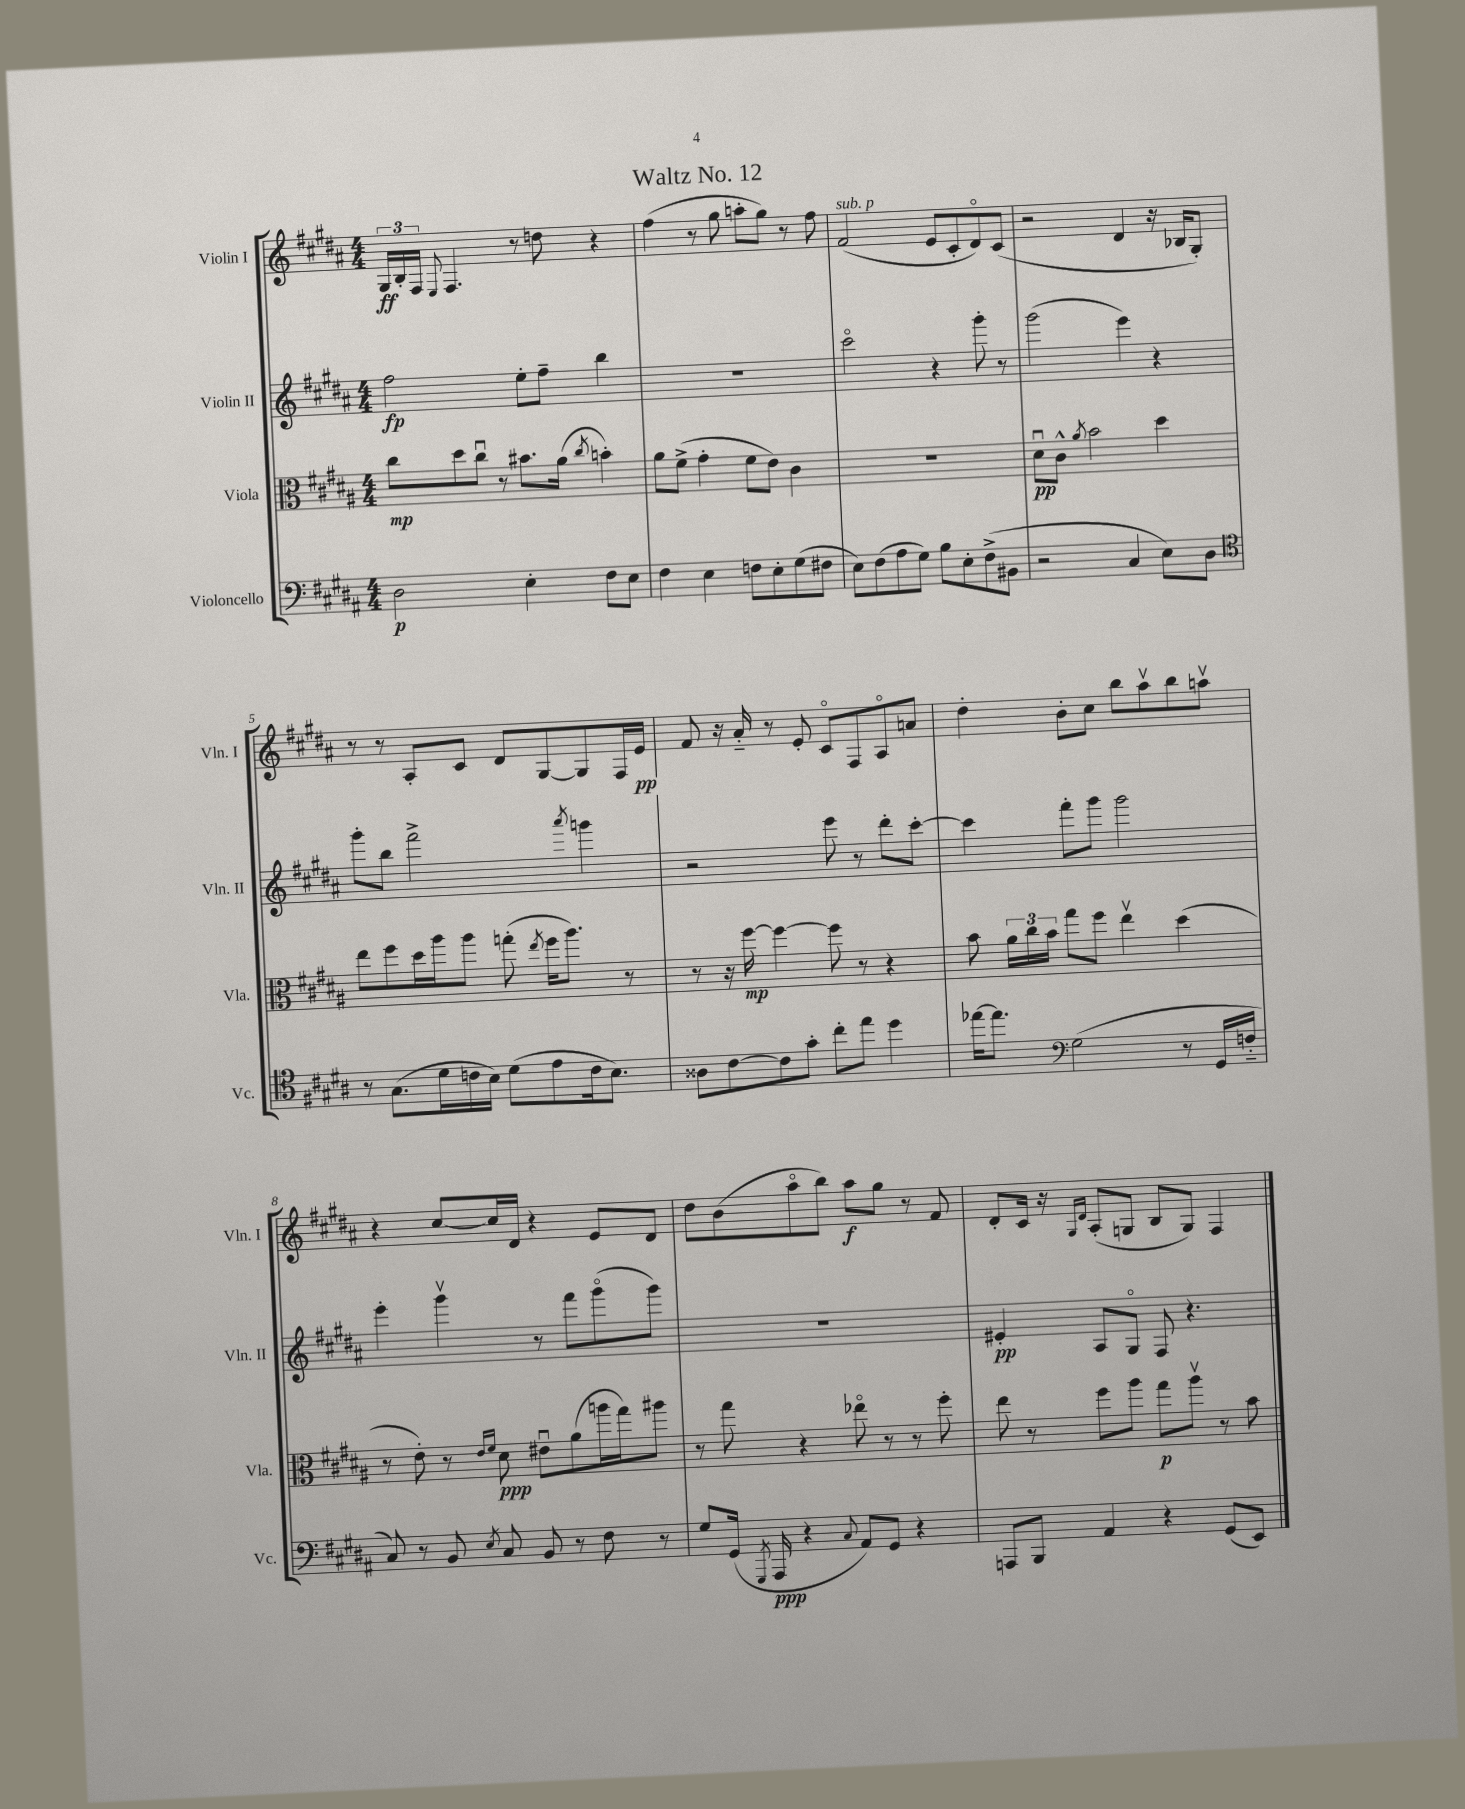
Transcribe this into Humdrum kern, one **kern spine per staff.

**kern	**dynam	**kern	**dynam	**kern	**dynam	**kern	**dynam
*part4	*part4	*part3	*part3	*part2	*part2	*part1	*part1
*staff4	*staff4	*staff3	*staff3	*staff2	*staff2	*staff1	*staff1
*I"Violoncello	*	*I"Viola	*	*I"Violin II	*	*I"Violin I	*
*I'Vc.	*	*I'Vla.	*	*I'Vln. II	*	*I'Vln. I	*
*clefF4	*	*clefC3	*	*clefG2	*	*clefG2	*
*k[f#c#g#d#a#]	*	*k[f#c#g#d#a#]	*	*k[f#c#g#d#a#]	*	*k[f#c#g#d#a#]	*
*M4/4	*	*M4/4	*	*M4/4	*	*M4/4	*
=1	=1	=1	=1	=1	=1	=1	=1
2D#\	p	8cc#\L	mp	2ff#\	fp	24G#/LL	ff
.	.	.	.	.	.	24B'/	.
.	.	.	.	.	.	24F#/JJ	.
.	.	.	.	.	.	8qqE/	.
.	.	8dd#\	.	.	.	4.F#/	.
.	.	8cc#u\J	.	.	.	.	.
.	.	8r	.	.	.	.	.
4E'\	.	8.b#X\L	.	8ee'\L	.	8r	.
.	.	.	.	8ff#~\J	.	8ddn\	.
.	.	(16a#\Jk	.	.	.	.	.
.	.	8qcc#/	.	.	.	.	.
8F#\L	.	4bn'\)	.	4bb\	.	4r	.
8E\J	.	.	.	.	.	.	.
=2	=2	=2	=2	=2	=2	=2	=2
4F#\	.	8a#\L	.	1r	.	(4ff#\	.
.	.	(8f#^\J	.	.	.	.	.
4E\	.	4g#'\	.	.	.	8r	.
.	.	.	.	.	.	8gg#\	.
8Fn\L	.	8f#\L	.	.	.	8aan'\L	.
8E'\	.	8e\J)	.	.	.	8gg#\J)	.
(8G#\	.	4c#\	.	.	.	8r	.
8F#X\J	.	.	.	.	.	8ff#\	.
=3	=3	=3	=3	=3	=3	=3	=3
!	!	!	!	!	!	!LO:TX:a:i:t=sub. p	!
8E\L)	.	1r	.	2ccc#\	.	(2f#/	.
(8F#\	.	.	.	.	.	.	.
8A#\	.	.	.	.	.	.	.
8G#\J)	.	.	.	.	.	.	.
8B\L	.	.	.	4r	.	8e/L	.
8E'\	.	.	.	.	.	8c#'/	.
(8F#^\	.	.	.	8ggg#'\	.	8d#/)	.
8BB#X\J	.	.	.	8r	.	(8c#/J	.
=4	=4	=4	=4	=4	=4	=4	=4
2r	.	8d#u\L	pp	(2ggg#\	.	2r	.
.	.	8c#^^\J	.	.	.	.	.
.	.	8qa#/	.	.	.	.	.
.	.	2b\	.	.	.	.	.
4C#/	.	.	.	4eee\)	.	4d#/	.
8E\L)	.	4dd#\	.	4r	.	16r	.
.	.	.	.	.	.	16B-X/KL	.
8D#\J	.	.	.	.	.	8G#'/J)	.
!!LO:LB:g=z
=5	=5	=5	=5	=5	=5	=5	=5
*clefC4	*	*	*	*	*	*	*
8r	.	8ee\L	.	8ggg#'\L	.	8r	.
(8.G#\L	.	8ff#\	.	8bb\J	.	8r	.
.	.	16dd#\L	.	2fff#^\	.	8A#'/L	.
16d#\L	.	16aa#\J	.	.	.	.	.
16cn\	.	8aa#\J	.	.	.	8c#/J	.
16B\JJ)	.	.	.	.	.	.	.
(8d#\L	.	(8ggn'\	.	.	.	8d#/L	.
.	.	8qee/	.	.	.	.	.
8e\	.	16ff#\KL	.	.	.	[8G#/	.
.	.	8.aa#\J)	.	.	.	.	.
.	.	.	.	8qaaa#/	.	.	.
16c\k	.	.	.	4gggn\	.	8G#/]	.
8.B\J)	.	.	.	.	.	.	.
.	.	8r	.	.	.	16F#/L	.
.	.	.	.	.	.	16e/JJ	pp
=6	=6	=6	=6	=6	=6	=6	=6
8A##X\L	.	8r	.	2r	.	8f#/	.
[8c#\	.	16r	.	.	.	16r	.
.	.	[16ff#\	mp	.	.	16a#/	.
8c#\]	.	4ff#\_	.	.	.	8r	.
8g#'\J	.	.	.	.	.	8e'/	.
8cc#'\L	.	8ff#\]	.	8eee\	.	8c#/L	.
8ee\J	.	8r	.	8r	.	8F#/	.
4dd#\	.	4r	.	8ddd#'\L	.	8A#/	.
.	.	.	.	[8ccc#'\J	.	8an/J	.
=7	=7	=7	=7	=7	=7	=7	=7
[16ee-X\KL	.	8b\	.	4ccc#\]	.	4dd#'\	.
8.ee-\J]	.	.	.	.	.	.	.
.	.	24a#\LL	.	.	.	.	.
.	.	24cc#\	.	.	.	.	.
.	.	24b\JJ	.	.	.	.	.
*clefF4	*	*	*	*	*	*	*
(2G#\	.	8gg#\L	.	8fff#'\L	.	8b'\L	.
.	.	8ff#\J	.	8ggg#\J	.	8cc#\J	.
.	.	4eev\	.	2ggg#\	.	8bb\L	.
.	.	.	.	.	.	8aa#v\	.
8r	.	(4dd#\	.	.	.	8bb\	.
16GG#/LL	.	.	.	.	.	8aanv\J	.
16Fn/JJ	.	.	.	.	.	.	.
!!LO:LB:g=z
=8	=8	=8	=8	=8	=8	=8	=8
8C#/)	.	8r	.	4eee'\	.	4r	.
8r	.	8e'\)	.	.	.	.	.
8BB/	.	8r	.	4ggg#v\	.	[8cc#/L	.
.	.	16qqe/LL	.	.	.	.	.
8qE/	.	16qqf#/JJ	.	.	.	.	.
8C#/	.	8d#\	ppp	.	.	16cc#/L]	.
.	.	.	.	.	.	16d#/JJ	.
8BB/	.	8e#Xu\L	.	8r	.	4r	.
8r	.	(8a#\	.	8fff#\L	.	.	.
8F#\	.	16aan\L	.	(8ggg#\	.	8e/L	.
.	.	16gg#\J)	.	.	.	.	.
8r	.	8aa#X\J	.	8ggg#\J)	.	8d#/J	.
=9	=9	=9	=9	=9	=9	=9	=9
8G#/L	.	8r	.	1r	.	8dd#\L	.
(16GG#/Jk	.	8gg#\	.	.	.	(8b\	.
8qGGG#/	.	.	.	.	.	.	.
16AAA#/	ppp	.	.	.	.	.	.
4r	.	4r	.	.	.	8aa#\	.
.	.	.	.	.	.	8bb\J)	.
8qqC#/	.	.	.	.	.	.	.
8AA#/L)	.	8ee-X\	.	.	.	8aa#\L	f
8GG#/J	.	8r	.	.	.	8gg#\J	.
4r	.	8r	.	.	.	8r	.
.	.	8ff#'\	.	.	.	8f#/	.
=10	=10	=10	=10	=10	=10	=10	=10
8AAAn/L	.	8ee\	.	4e#X'/	pp	8d#'/L	.
8BBB/J	.	8r	.	.	.	16c#/Jk	.
.	.	.	.	.	.	16r	.
.	.	.	.	.	.	16qqG#/LL	.
.	.	.	.	.	.	16qqd#/JJ	.
4AA#/	.	8ff#\L	.	8A#/L	.	(8A#'/L	.
.	.	8aa#\J	.	8G#/J	.	8Gn/J	.
4r	.	8gg#\L	p	8F#/	.	8B/L	.
.	.	8aa#v\J	.	4.r	.	8G/J)	.
(8GG#/L	.	8r	.	.	.	4F#/	.
8EE/J)	.	8b\	.	.	.	.	.
==	==	==	==	==	==	==	==
*-	*-	*-	*-	*-	*-	*-	*-
